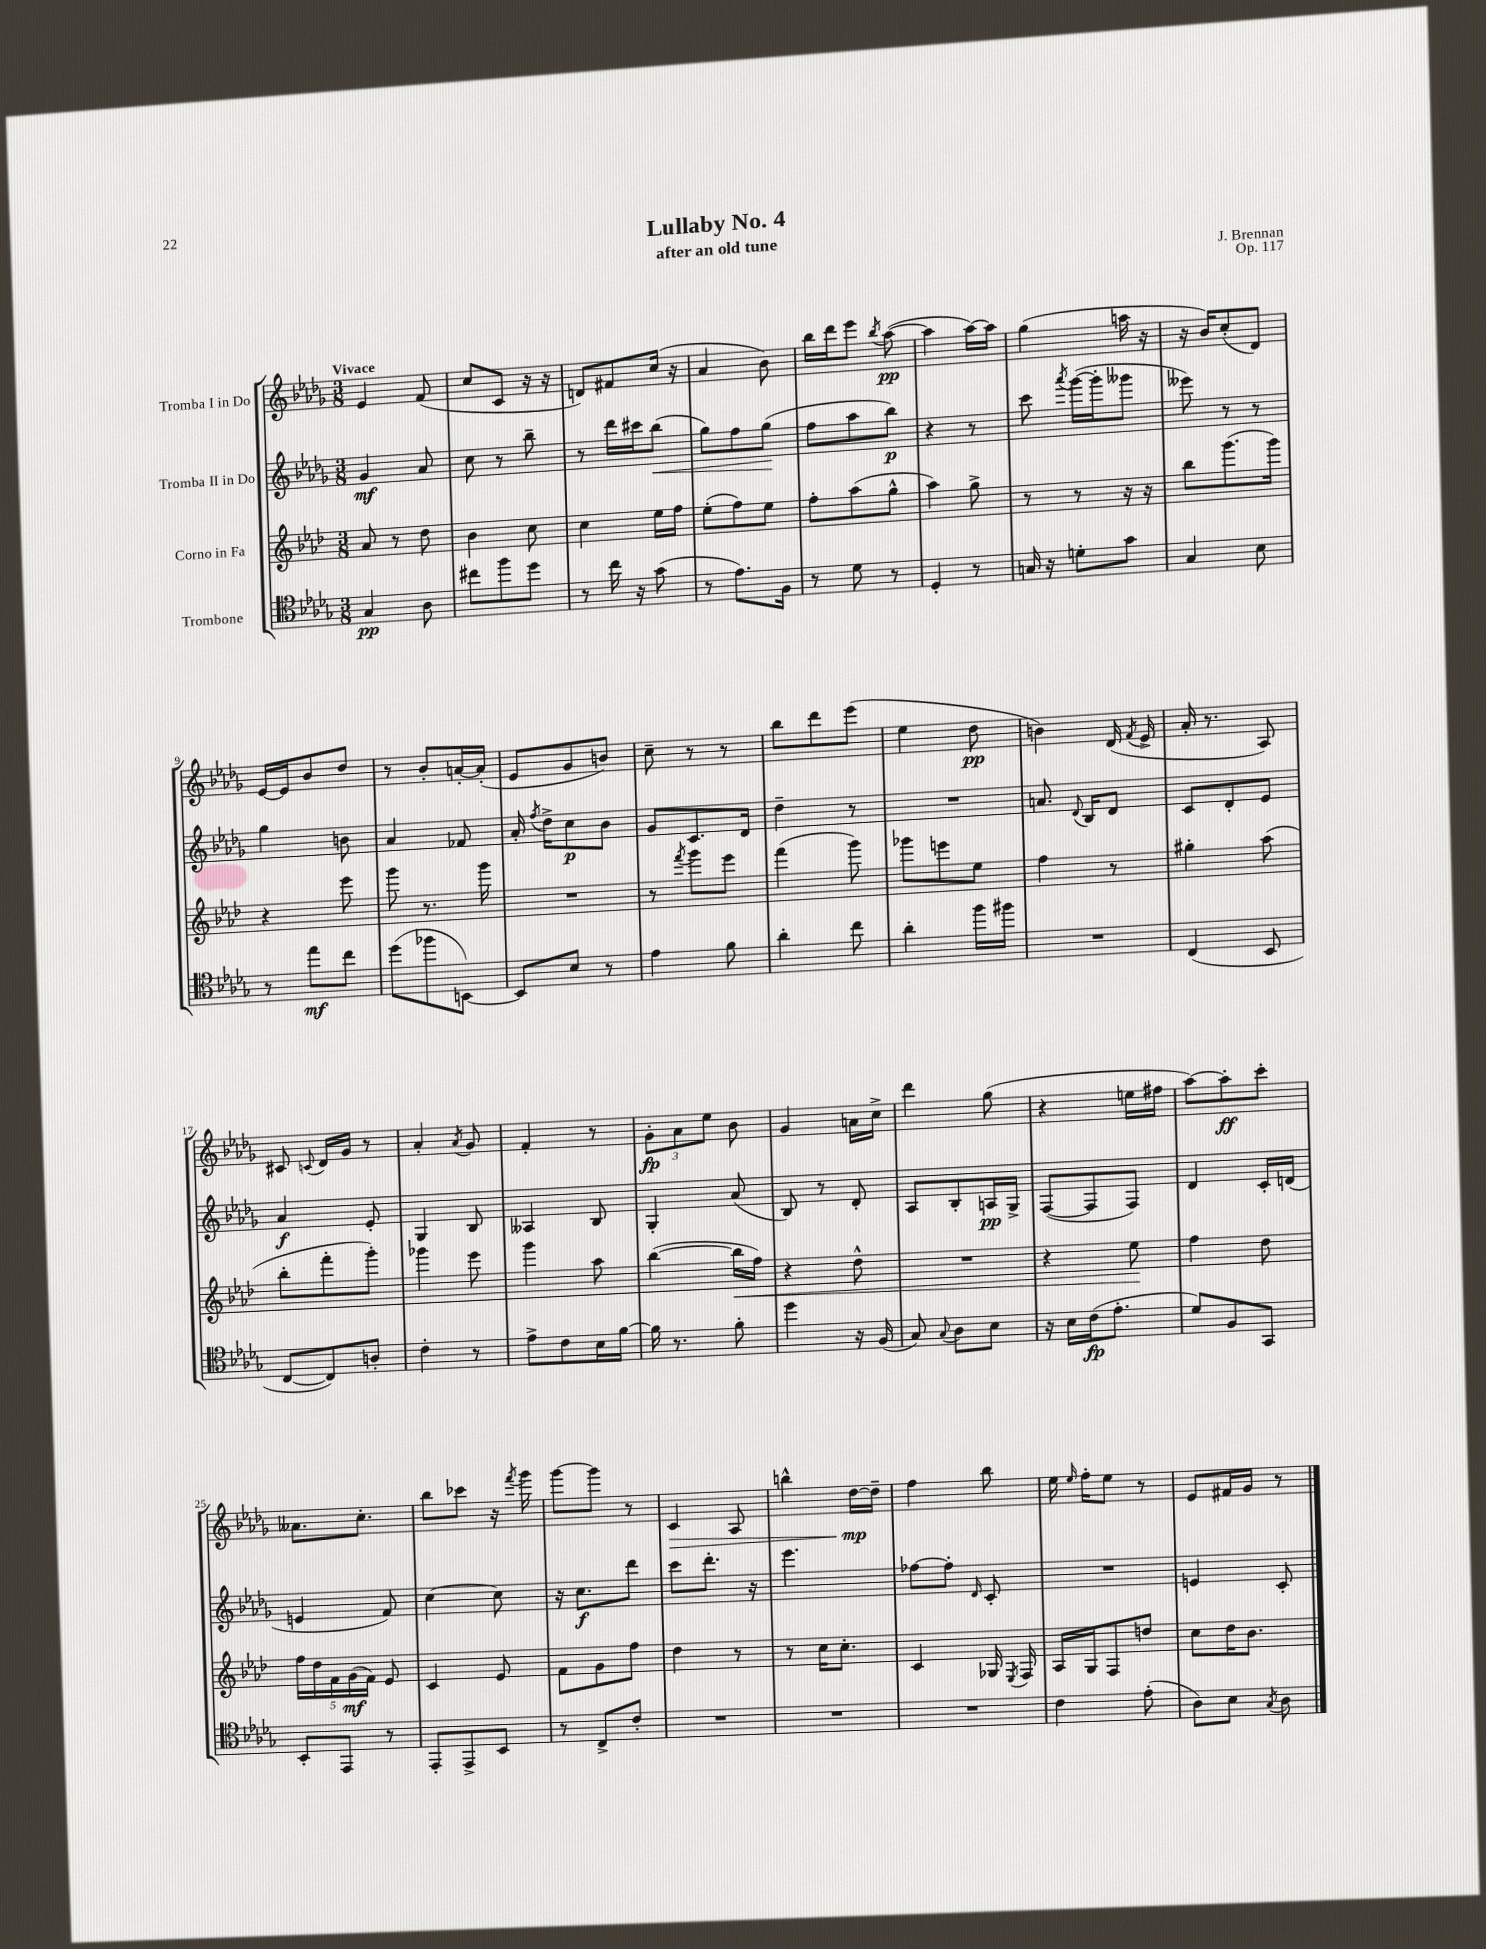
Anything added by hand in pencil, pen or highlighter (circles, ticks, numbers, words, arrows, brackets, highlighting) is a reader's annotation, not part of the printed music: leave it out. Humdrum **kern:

**kern	**kern	**kern	**kern
*staff4	*staff3	*staff2	*staff1
*clefC4	*clefG2	*clefG2	*clefG2
*k[b-e-a-d-g-]	*k[b-e-a-d-]	*k[b-e-a-d-g-]	*k[b-e-a-d-g-]
*M3/8	*M3/8	*M3/8	*M3/8
4G-/	8a-/	4g-/	4e-/
.	8r	.	.
8A-\	8dd-\	8a-/	(8f/
=	=	=	=
8cc#\L	4b-\	8cc\	8cc/L
8ff\	.	8r	8c/J
8dd-\J	8cc\	8bb-~\	16r
.	.	.	16r
=	=	=	=
8r	4cc\	8r	8d/L)
16cc\	.	16ddd-\LL	8f#/
16r	.	16ccc#\J	.
(8g-\	16ee-\LL	(8bb-\J	(16cc/Jk
.	16ff\JJ	.	16r
=	=	=	=
8r	(8ee-'\L	8gg-\L)	4a-/
8.e-\L)	8ff\)	8ff\	.
.	8ee-\J	(8gg-\J	8b-\)
16F\Jk	.	.	.
=	=	=	=
8r	8ff'\L	8ff\L	16bb-\LL
.	.	.	16ddd-\J
8d-\	(8aa-\	8aa-\	8eee-\J
.	.	.	8qbb-/
8r	8gg^^\J	8bb-\J)	([8aa-\
=	=	=	=
4D-'/	4aa-\)	4r	4aa-\]
8r	8gg^\	8r	[16aa-\LL)
.	.	.	16aa-\]JJ
=	=	=	=
16G/	8r	8ccc\	(4gg-\
16r	.	.	.
.	.	8qaaa-/	.
8d'\L	8r	([16ggg-\LL	.
.	.	16ggg-'\]J	.
8g-\J	16r	8ggg--\J	16aa\
.	16r	.	16r
=	=	=	=
4G-/	8bb-\L	8eee--\)	16r
.	.	.	16b-/LK)
.	(8.ggg\	8r	(8cc'/
8B-\	.	8r	8d-/J)
.	16ggg\Jk)	.	.
=	=	=	=
8r	4r	4gg-\	[16e-/LL
.	.	.	16e-/]J
8ee-\L	.	.	8b-/
8cc\J	8eee-\	8b\	8dd-/J
=	=	=	=
(8dd-\L	8ggg\	4a-/	8r
8ff-\	8.r	.	8b-'/L
[8BB\J)	.	8f-/	[16a'/L
.	16ggg\	.	(16a'/]JJ
=	=	=	=
8BB/]L	4.r	16a-'/	8e-/L
.	.	8qff/	.
.	.	16dd-^\LK	.
8B-/J	.	8cc\	8g-/
8r	.	8b-\J	8b/J)
=	=	=	=
4e-\	8r	8g-/L	8cc~\
.	8qfff/	.	.
.	8ggg\L	8.c/	8r
8f\	8eee-\J	.	8r
.	.	16d-/Jk	.
=	=	=	=
4a-'\	(4fff\	4dd-~\	8bb-\L
.	.	.	8ddd-\
8cc\	8ggg\)	8r	(8eee-\J
=	=	=	=
4a-'\	8ggg-\L	4.r	4ee-\
.	8eee\	.	.
16ff\LL	8ee-\J	.	8dd-\
16ff#\JJ	.	.	.
=	=	=	=
4.r	4ff\	8.a/	4b\)
.	.	8qqd-/	.
.	.	16B-/LK	.
.	8r	8d-/J	(16d-/
.	.	.	8qf/
.	.	.	16e-^/
=	=	=	=
(4C/	4gg#'\	8c/L	16a-'/
.	.	.	8.r
.	.	8d-'/	.
8BB-/	(8aa-\	8e-/J	8A-/)
=	=	=	=
[8C/L	8bb-'\L	4a-/	8c#/
.	.	.	8qqc/
8C/])	8fff'\	.	16d-/LL
.	.	.	16g-/JJ
8A'/J	8ggg'\J)	8e-'/	8r
=	=	=	=
4c'\	4ggg-\	4G-/	4a-'/
.	.	.	8qa-/
8r	8eee-\	8B-/	8g-/
=	=	=	=
8e-^\L	4ggg\	4A--/	4f'/
8c\	.	.	.
16B-\L	8aa-\	8B-/	8r
[16f\JJ	.	.	.
=	=	=	=
16f\]	([4bb-\	4G-'/	12g-'\L
8.r	.	.	.
.	.	.	12a-\
.	.	.	12ee-\J
8f'\	16bb-\]LL	(8a-/	8b-\
.	16ff\JJ)	.	.
=	=	=	=
4dd-\	4r	8B-/)	4g-/
.	.	8r	.
16r	8dd-^^\	8d-'/	16a\LL
(16F/	.	.	16cc^\JJ
=	=	=	=
8G-/)	4.r	8A-/L	4ddd-\
8qqG-/	.	.	.
8A-\L	.	8B-'/	.
8B-\J	.	16A/L	(8gg-\
.	.	16G-^/JJ	.
=	=	=	=
16r	4r	([8F/L	4r
16B-\LL	.	.	.
(16c\J	.	8F/]	.
8.e-'\J	.	.	.
.	8ee-\	8F/J)	16ee\LL
.	.	.	16ff#\JJ
=	=	=	=
8d-/L)	4ff\	4d-/	[8aa-\L)
8F/	.	.	8aa-'\]
8GG-/J	8dd-\	16c'/LL	8ccc'\J
.	.	(16d/JJ	.
=	=	=	=
8BB-'/L	20ff\LL	4e/	8.a--\L
.	20dd-\	.	.
.	20f\	.	.
8EE-/J	.	.	.
.	(20g\	.	.
.	.	.	8.cc'\J
.	20f\JJ)	.	.
8r	8e-/	8f/)	.
=	=	=	=
8EE-'/L	4c/	[4cc\	8bb-\L
8EE-^/	.	.	8ccc-\J
8BB-/J	8e-/	8cc\]	16r
.	.	.	8qfff/
.	.	.	16ggg-\
=	=	=	=
8r	8f\L	16r	[8ggg-\L
.	.	8.cc\L	.
8C^/L	8g\	.	8ggg-\]J
8c'/J	8ff\J	8ddd-\J	8r
=	=	=	=
4.r	4dd-\	8ccc\L	4c/
.	.	8.ddd-'\J	.
.	8r	.	8A-/
.	.	16r	.
=	=	=	=
4.r	8r	4.eee-\	4bb^^\
.	16cc\LK	.	.
.	8.cc'\J	.	.
.	.	.	[16dd-\LL
.	.	.	16dd-~\]JJ
=	=	=	=
4.r	4c/	[8ff-\L	4ff\
.	.	8ff-'\]J	.
.	.	16qqd-/	.
.	16G-/	8c'/	8bb-\
.	8qE-/	.	.
.	16F/	.	.
=	=	=	=
4c\	16A-/LL	4.r	16ee-\
.	.	.	16qqee-/
.	16G/J	.	16ff'\LK
.	8F/	.	8ee-\J
(8e-'\	8dd/J	.	8r
=	=	=	=
8A-\L)	8cc\L	4e/	8e-/L
8B-\J	16dd-\K	.	16f#/L
.	8.b-\J	.	16g-/JJ
8qG-/	.	.	.
8A-\	.	8c'/	8r
==	==	==	==
*-	*-	*-	*-
